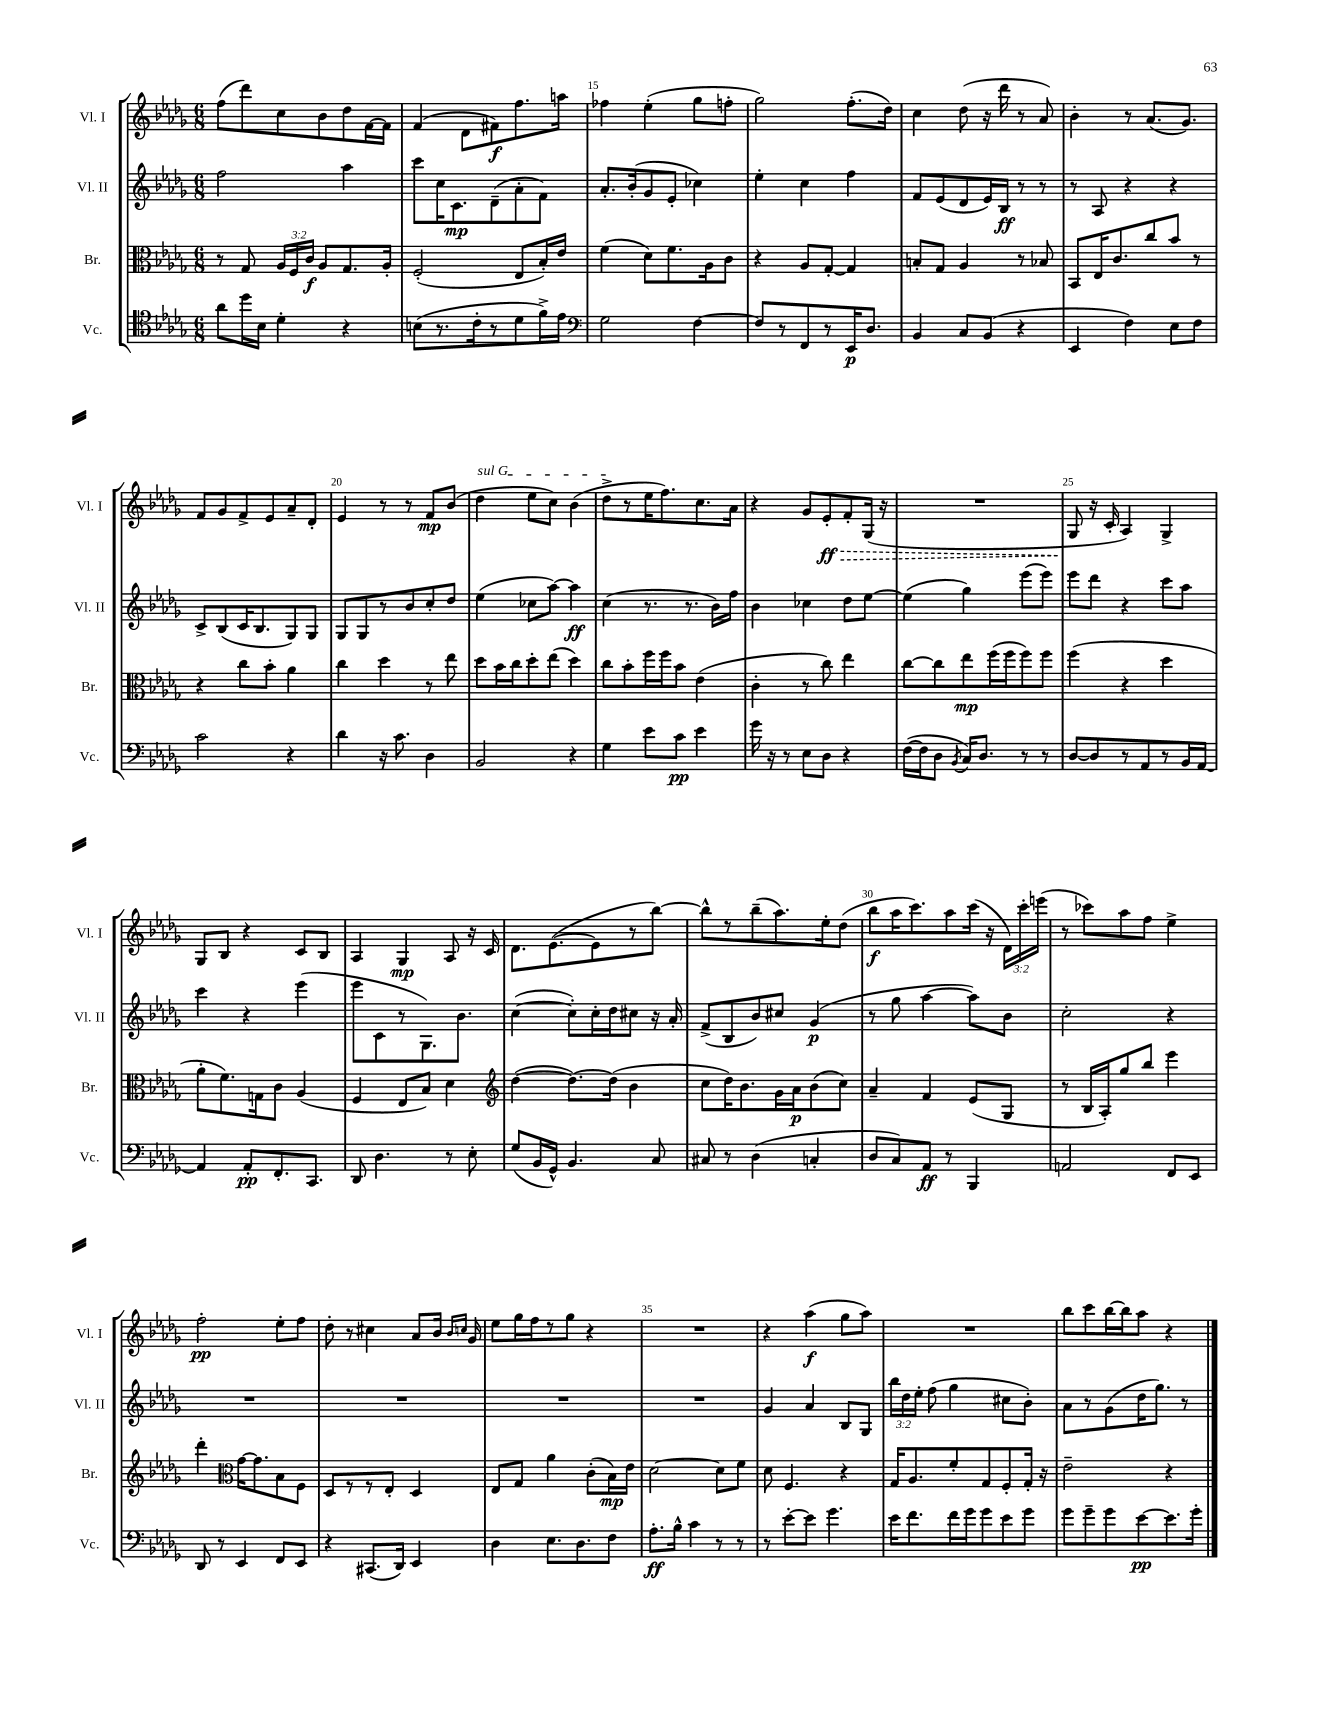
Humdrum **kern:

**kern	**kern	**kern	**kern
*staff4	*staff3	*staff2	*staff1
*clefC4	*clefC3	*clefG2	*clefG2
*k[b-e-a-d-g-]	*k[b-e-a-d-g-]	*k[b-e-a-d-g-]	*k[b-e-a-d-g-]
*M6/8	*M6/8	*M6/8	*M6/8
8a-	8r	2ff	(8ff
16dd-	8G-	.	8ddd-)
16B-	.	.	.
4d-'	24A-	.	8cc
.	24F	.	.
.	24c	.	.
.	8A-	.	8b-
4r	8.G-	4aa-	8dd-
.	.	.	[16f
.	16A-'	.	16f]
=	=	=	=
(8B	(2F'	8ccc	(4f
8.r	.	16cc	.
.	.	8.c	.
.	.	.	8d-
16c'	.	.	.
8r	.	(8d-~	8f#)
8d-	8E-	8a-'	8.ff
16f^)	16B-')	8f)	.
16e-	16e-	.	16aa
=	=	=	=
*clefF4	*	*	*
2G-	(4f	8.a-'	4ff-
.	.	(16b-'	.
.	8d-)	8g-	(4ee-'
.	8.f	8e-'	.
[4F	.	4cc-)	8gg-
.	16A-	.	.
.	8c	.	8ff'
=	=	=	=
8F]	4r	4ee-'	2gg-)
8r	.	.	.
8FF	8A-	4cc	.
8r	[8G-'	.	.
16EE-	4G-]	4ff	(8.ff'
8.D-	.	.	.
.	.	.	16dd-)
=	=	=	=
4BB-	8B'	8f	4cc
.	8G-	(8e-	.
8C	4A-	8d-	(8dd-
(8BB-	.	16e-)	16r
.	.	16B-	16ddd-
4r	8r	8r	8r
.	8B-	8r	8a-)
=	=	=	=
4EE-	8BB-	8r	4b-'
.	16E-	8A-	.
.	8.c	.	.
4F)	.	4r	8r
.	8cc	.	(8.a-
8E-	8b-	4r	.
.	.	.	8.g-)
8F	8r	.	.
=	=	=	=
2c	4r	8c^	8f
.	.	(8B-	8g-
.	8cc	16c	8f^
.	.	8.B-	.
.	8b-'	.	8e-
4r	4a-	8G-)	8a-~
.	.	8G-	8d-'
=	=	=	=
4d-	4cc	8G-	4e-
.	.	8G-	.
16r	4dd-	8r	8r
8.c	.	.	.
.	.	8b-	8r
4D-	8r	8cc'	8f
.	8ee-	8dd-	(8b-
=	=	=	=
2BB-	8dd-	(4ee-	4dd-
.	16b-	.	.
.	16cc	.	.
.	8dd-'	8cc-	8ee-
.	(8ee-	[8aa-)	8cc)
4r	4dd-)	4aa-]	(4b-
=	=	=	=
4G-	8cc	(4cc	8dd-^
.	8b-'	.	8r
8e-	16ff	8.r	16ee-
.	16ff	.	8.ff)
8c	8b-	.	.
.	.	8.r	.
4e-	(4e-	.	8.cc
.	.	16b-)	.
.	.	16ff	16a-
=	=	=	=
16g-	4c'	4b-	4r
16r	.	.	.
8r	.	.	.
8E-	8r	4cc-	8g-
8D-	8cc)	.	8e-'
4r	4ee-	8dd-	8f'
.	.	[8ee-	(16G-
.	.	.	16r
=	=	=	=
([16F	[8cc	(4ee-]	2.r
16F]	.	.	.
8D-	8cc]	.	.
8qBB-	.	.	.
16C)	8ee-	4gg-)	.
8.D-	.	.	.
.	(16ff	.	.
.	16ff	.	.
8r	8ff)	(8eee-	.
8r	8ff	8eee-)	.
=	=	=	=
[8D-	(4ff	8eee-	8G-
8D-]	.	8ddd-	16r
.	.	.	16c'
8r	4r	4r	4A-)
8AA-	.	.	.
8r	4dd-	8ccc	4G-^
16BB-	.	8aa-	.
[16AA-	.	.	.
=	=	=	=
4AA-]	8a-'	4ccc	8G-
.	8.f)	.	8B-
8AA-'	.	4r	4r
.	16G	.	.
8.FF'	8c	.	.
.	(4A-	(4eee-	8c
8.CC	.	.	.
.	.	.	8B-
=	=	=	=
8DD-	4F	8eee-	4A-
4.D-	.	8c	.
.	8E-	8r	4G-
.	8B-)	8.G-)	.
8r	4d-	.	8A-
.	.	8.b-	.
8E-'	.	.	16r
.	.	.	16c
=	=	=	=
*	*clefG2	*	*
(8G-	([4dd-	([4cc	8.d-
16BB-	.	.	.
16GG-^^)	.	.	([8.e-
4.BB-	8.dd-_)	8cc'])	.
.	.	16cc'	8e-]
.	(16dd-]	16dd-	.
.	4b-	8cc#	8r
8C	.	16r	[8bb-)
.	.	16a-'	.
=	=	=	=
8C#	8cc	(8f^	8bb-^^]
8r	16dd-)	8B-	8r
.	8.b-	.	.
(4D-	.	8b-)	(8bb-~
.	16g-	8cc#	8.aa-)
.	16a-	.	.
4C'	(8b-	(4g-	.
.	.	.	16ee-'
.	8cc)	.	(8dd-
=	=	=	=
8D-	4a-~	8r	8bb-
8C)	.	8gg-	16aa-
.	.	.	8.ccc)
8AA-	4f	[4aa-	.
8r	.	.	8aa-
4BBB-	(8e-	8aa-])	(16ccc
.	.	.	16r
.	8G-	8b-	24d-)
.	.	.	24ccc'
.	.	.	(24eee
=	=	=	=
2AA	8r	2cc'	8r
.	16B-	.	8ccc-)
.	16A-')	.	.
.	8gg-	.	8aa-
.	8bb-	.	8ff
8FF	4eee-	4r	4ee-^
8EE-	.	.	.
=	=	=	=
8DD-	4ddd-'	2.r	2ff'
8r	.	.	.
*	*clefC3	*	*
4EE-	[16g-	.	.
.	8.g-]	.	.
8FF	8B-	.	8ee-'
8EE-	8F	.	8ff
=	=	=	=
4r	8D-	2.r	8dd-'
.	8r	.	8r
(8.CC#	8r	.	4cc#
.	8E-'	.	.
16DD-)	.	.	.
4EE-	4D-	.	8a-
.	.	.	16b-
.	.	.	16qqb-
.	.	.	16qqcc
.	.	.	16g-
=	=	=	=
4D-	8E-	2.r	8ee-
.	8G-	.	16gg-
.	.	.	16ff
8.E-	4a-	.	8r
.	.	.	8gg-
8.D-	.	.	.
.	(8c'	.	4r
8F	16B-)	.	.
.	16e-	.	.
=	=	=	=
8.A-'	[2d-	2.r	2.r
16B-^^	.	.	.
4c	.	.	.
8r	8d-]	.	.
8r	8f	.	.
=	=	=	=
8r	8d-	4g-	4r
[8e-'	4.F	.	.
8e-]	.	4a-	(4aa-
4.g-	.	.	.
.	4r	8B-	8gg-
.	.	8G-	8aa-)
=	=	=	=
16e-	16G-	24bb-	2.r
.	.	24dd-	.
8.f	8.A-	.	.
.	.	24ee-'	.
.	.	(8ff	.
16f	8f'	4gg-	.
16g-	.	.	.
8g-	8G-	.	.
8e-	8F'	8cc#	.
8g-	16G-'	8b-')	.
.	16r	.	.
=	=	=	=
8g-	2e-~	8a-	8bb-
8g-~	.	8r	8ccc
8g-	.	(8g-	[16bb-
.	.	.	16bb-]
[8e-	.	16dd-	8aa-
.	.	8.gg-)	.
8.e-]	4r	.	4r
.	.	8r	.
16g-'	.	.	.
==	==	==	==
*-	*-	*-	*-
